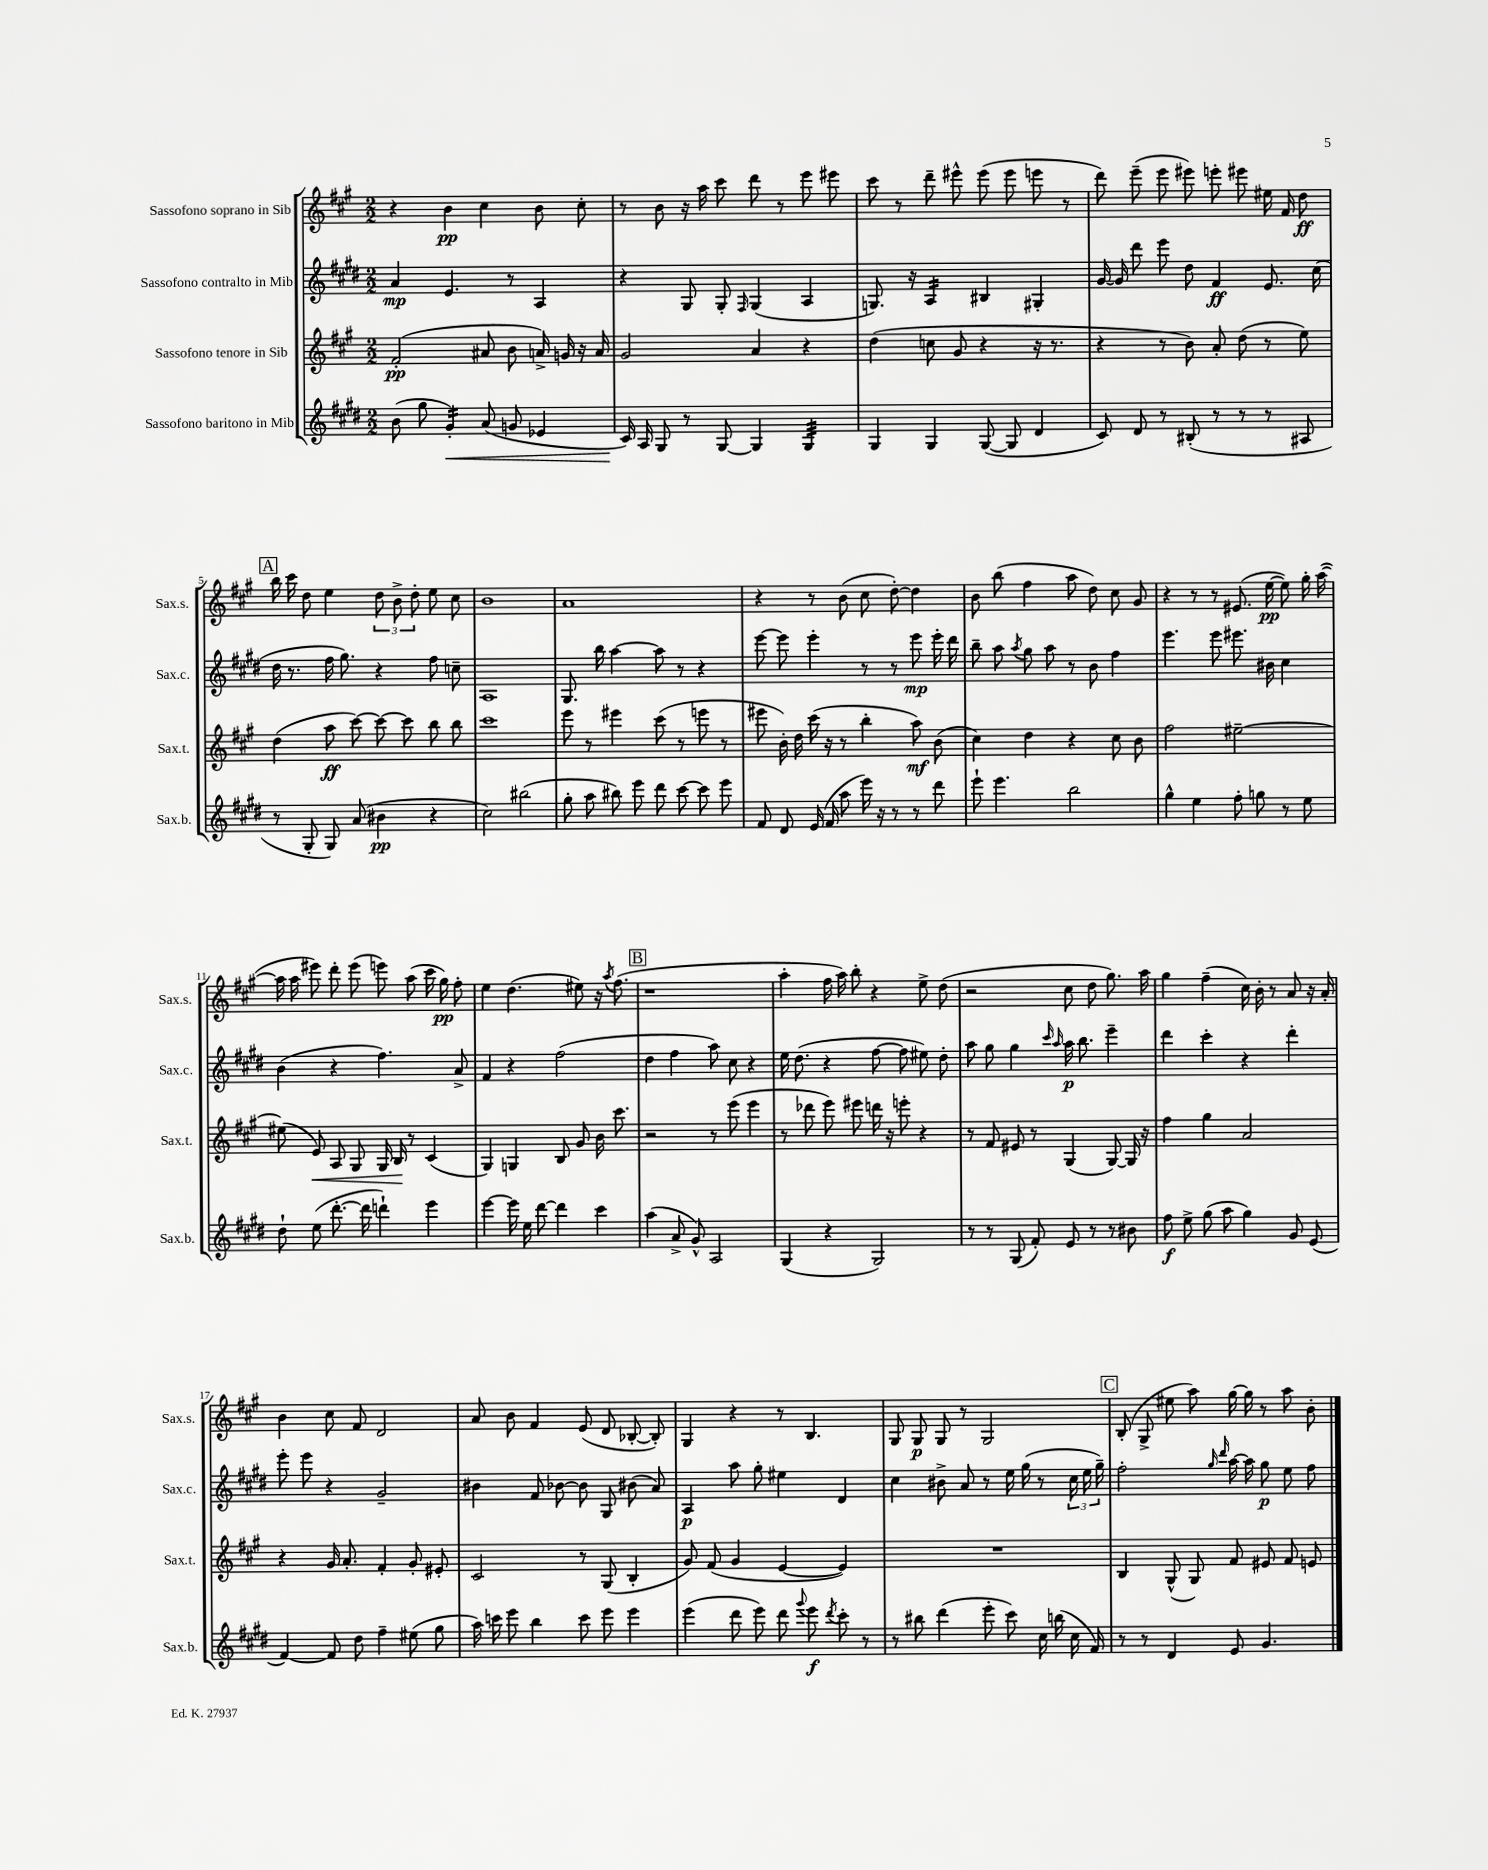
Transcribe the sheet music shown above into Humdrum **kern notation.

**kern	**kern	**kern	**kern
*staff4	*staff3	*staff2	*staff1
*clefG2	*clefG2	*clefG2	*clefG2
*k[f#c#g#d#]	*k[f#c#g#]	*k[f#c#g#d#]	*k[f#c#g#]
*M2/2	*M2/2	*M2/2	*M2/2
(8b\	(2f#'/	4a/	4r
8gg#\	.	.	.
4g#'/)	.	4.e/	4b\
(8a/	8a#/	.	4cc#\
8g/	8b\	8r	.
4e-/	16a^/)	4A/	8b\
.	16g/	.	.
.	16r	.	8cc#'\
.	16a/	.	.
=	=	=	=
16c#/)	2g#/	4r	8r
16A/	.	.	.
8G#/	.	.	8b\
8r	.	8G#/	16r
.	.	.	16aa\
[8G#/	.	8G#'/	8ccc#\
.	.	16qqF#/	.
4G#/]	4a/	(4G#/	8ddd\
.	.	.	8r
4G#/	4r	4A/	8eee\
.	.	.	8eee#\
=	=	=	=
4G#/	(4dd\	8.G/)	8ccc#\
.	.	.	8r
.	.	16r	.
4G#/	8cc\	4A/	8ddd~\
.	8g#/	.	8eee#^^\
([8G#/	4r	4B#/	(8eee#\
8G#/]	.	.	8eee#\
4d#/	16r	4G#'/	8eee\
.	8.r	.	.
.	.	.	8r
=	=	=	=
8c#/)	4r	[16g#/	8ddd\)
.	.	16g#/]	.
8d#/	.	8ddd#\	(8eee~\
8r	8r	8eee\	8eee\
(8B#'/	8b\)	8dd#\	8eee#\)
8r	8a'/	4f#/	8eee'\
8r	(8dd\	.	8eee#\
8r	8r	8.e/	16ee#\
.	.	.	16f#/
8A#/	8ee\)	.	8dd\
.	.	(16cc#\	.
=	=	=	=
8r	(4dd\	16dd#\	16bb\
.	.	8.r	16ccc#\
8G#'/	.	.	8dd\
8G#/)	8aa\	16ff#\	4ee\
.	.	8.gg#\)	.
(8a/	[8ccc#\)	.	.
4b#\	8ccc#\_	4r	12dd\
.	.	.	12b^\
.	8ccc#\]	.	.
.	.	.	12dd'\
4r	8bb\	8ff#\	8ee\
.	8bb\	8cc~\	8cc#\
=	=	=	=
2cc#\)	1ccc#	1A	1b
(2bb#\	.	.	.
=	=	=	=
8gg#'\	8eee\	8.G#/	1a
8aa\	8r	.	.
.	.	16bb\	.
8bb#\)	4eee#\	[4aa\	.
8eee\	.	.	.
8ddd#\	(8ccc#\	8aa\]	.
[8ccc#\	8r	8r	.
8ccc#\]	8eee\	4r	.
8eee\	8r	.	.
=	=	=	=
8f#/	8eee#\	[8eee\	4r
8d#/	16b'\)	8eee\]	.
.	16dd\	.	.
(16e/	(16ccc#\	4eee'\	8r
16f#/	16r	.	.
8aa\	8r	.	(8b\
16eee\)	4bb'\	8r	8cc#\
16r	.	.	.
8r	.	8r	[8dd'\)
8r	8aa\)	8eee\	4dd\]
8ddd#\	(8b\	16eee'\	.
.	.	16ddd#\	.
=	=	=	=
8eee`\	4cc#\)	8bb~\	8b\
4.eee\	.	8aa\	(8bb\
.	.	8qaa/	.
.	4dd\	8gg#\	4ff#\
.	.	8aa\	.
2bb\	4r	8r	8aa\
.	.	8b\	8dd\)
.	8cc#\	4ff#\	8cc#\
.	8b\	.	8g#/
=	=	=	=
4gg#^^\	2ff#\	4.eee\	4r
4ee\	.	.	8r
.	.	8eee\	8r
8ff#'\	[2ee#~\	8.eee#\	(8.e#/
8gg\	.	.	.
.	.	16b#\	[16ee\
8r	.	4cc#\	8ee\])
8ee\	.	.	16gg#'\
.	.	.	([16aa\
=	=	=	=
8dd#`\	(8ee#\]	(4b\	16aa\]
.	.	.	16aa\
(8ee\	8e/)	.	8eee#\)
[8.ddd#'\	8A/	4r	8ddd'\
.	8G#/	.	(8eee#\
16ddd#\]	.	.	.
4ddd`\)	16G#/	4.ff#\)	8eee\)
.	16B/	.	.
.	8r	.	(8aa\
4eee\	(4c#/	.	16ccc#\
.	.	.	16gg#\)
.	.	8a^/	8ff#'\
=	=	=	=
[4eee\	4G#/)	4f#/	4ee\
16eee\]	4G/	4r	(4.dd\
16ee\	.	.	.
[8ddd#\	.	.	.
4ddd#\]	8B/	(2ff#\	.
.	8g#/	.	8ee#\)
4ccc#\	16b\	.	16r
.	.	.	8qaa/
.	8.ccc#\	.	(8.ff#\
=	=	=	=
(4aa\	2r	4dd#\	1r
8a^/	.	4ff#\	.
8g#^^/)	.	.	.
2A/	8r	8aa\)	.
.	(8eee\	8cc#\	.
.	4eee\	4r	.
=	=	=	=
(4G#/	8r	16ee\	4aa'\
.	.	(8.dd#\	.
.	8ddd-\	.	.
4r	8eee\)	4r	16ff#\
.	.	.	16aa\)
.	8eee#\	.	8bb'\
2G#/)	16ddd\	[8ff#\	4r
.	16r	.	.
.	8eee'\	8ff#\]	.
.	4r	8ee#\)	8ee^\
.	.	8dd#'\	(8dd\
=	=	=	=
8r	8r	8aa\	2r
8r	8f#/	8gg#\	.
(8G#/	8e#/	4gg#\	.
8f#'/)	8r	.	.
.	.	16qqccc#/	.
.	.	16qqaa/	.
8e/	(4G#/	16aa\	8cc#\
.	.	8.bb\	.
8r	.	.	8dd\
8r	[8G#/)	4eee~\	8.gg#\)
8b#\	16G#/]	.	.
.	16r	.	16aa\
=	=	=	=
8ff#\	4ff#\	4ddd#\	4gg#\
8ee^\	.	.	.
(8gg#\	4gg#\	4ccc#'\	(4ff#~\
8aa\	.	.	.
4gg#\)	2a/	4r	16cc#\)
.	.	.	16b'\
.	.	.	8r
8g#/	.	4ddd#'\	8a/
(8e/	.	.	16r
.	.	.	16a'/
=	=	=	=
[4f#/)	4r	8eee'\	4b\
.	.	8eee\	.
8f#/]	16g#/	4r	8cc#\
.	8.a'/	.	.
8dd#\	.	.	8f#/
4ff#~\	4f#'/	2g#~/	2d/
(8ee#\	8g#'/	.	.
8gg#\	8e#'/	.	.
=	=	=	=
16aa\)	2c#/	4b#\	8a/
16ccc\	.	.	.
8eee\	.	.	8b\
4bb\	.	8f#/	4f#/
.	.	[8b-\	.
8ccc\	8r	8b-\]	(8e/
8eee\	(8G#/	8G#/	8d/
4eee\	4B'/	(8b#\	[8B-'/
.	.	8a/)	8B-'/])
=	=	=	=
(4eee\	8g#/)	4A/	4G#/
.	(8f#/	.	.
8ddd#\	4g#/	8aa\	4r
8eee\)	.	8gg#'\	.
8ddd#\	[4e/	4ee#\	8r
8qqggg#/	.	.	.
8eee\	.	.	4.B/
8qddd#/	.	.	.
8ccc#'\	4e/])	4d#/	.
8r	.	.	.
=	=	=	=
8r	1r	4cc#\	8G#/
8bb#\	.	.	8G#/
(4ddd#\	.	8b#^\	8G#/
.	.	8a/	8r
8eee'\	.	8r	2G#/
8ccc#\)	.	16ee\	.
.	.	(16gg#\	.
16cc#\	.	8r	.
(16bb\	.	.	.
16cc#\	.	24cc#\	.
.	.	24ee\	.
16f#/)	.	.	.
.	.	24gg#~\)	.
=	=	=	=
8r	4B/	2ff#'\	(8B'/
8r	.	.	8G#^/
4d#/	(8G#^^/	.	8ee#\
.	8G#/)	.	8aa\)
.	.	16qqgg#/	.
.	.	16qqddd#/	.
8e/	8f#/	[16aa\	[16gg#\
.	.	16aa\]	16gg#\]
4.g#/	8e#/	8gg#\	8r
.	8f#/	8ee\	8aa\
.	8e/	8ff#\	8b'\
==	==	==	==
*-	*-	*-	*-
